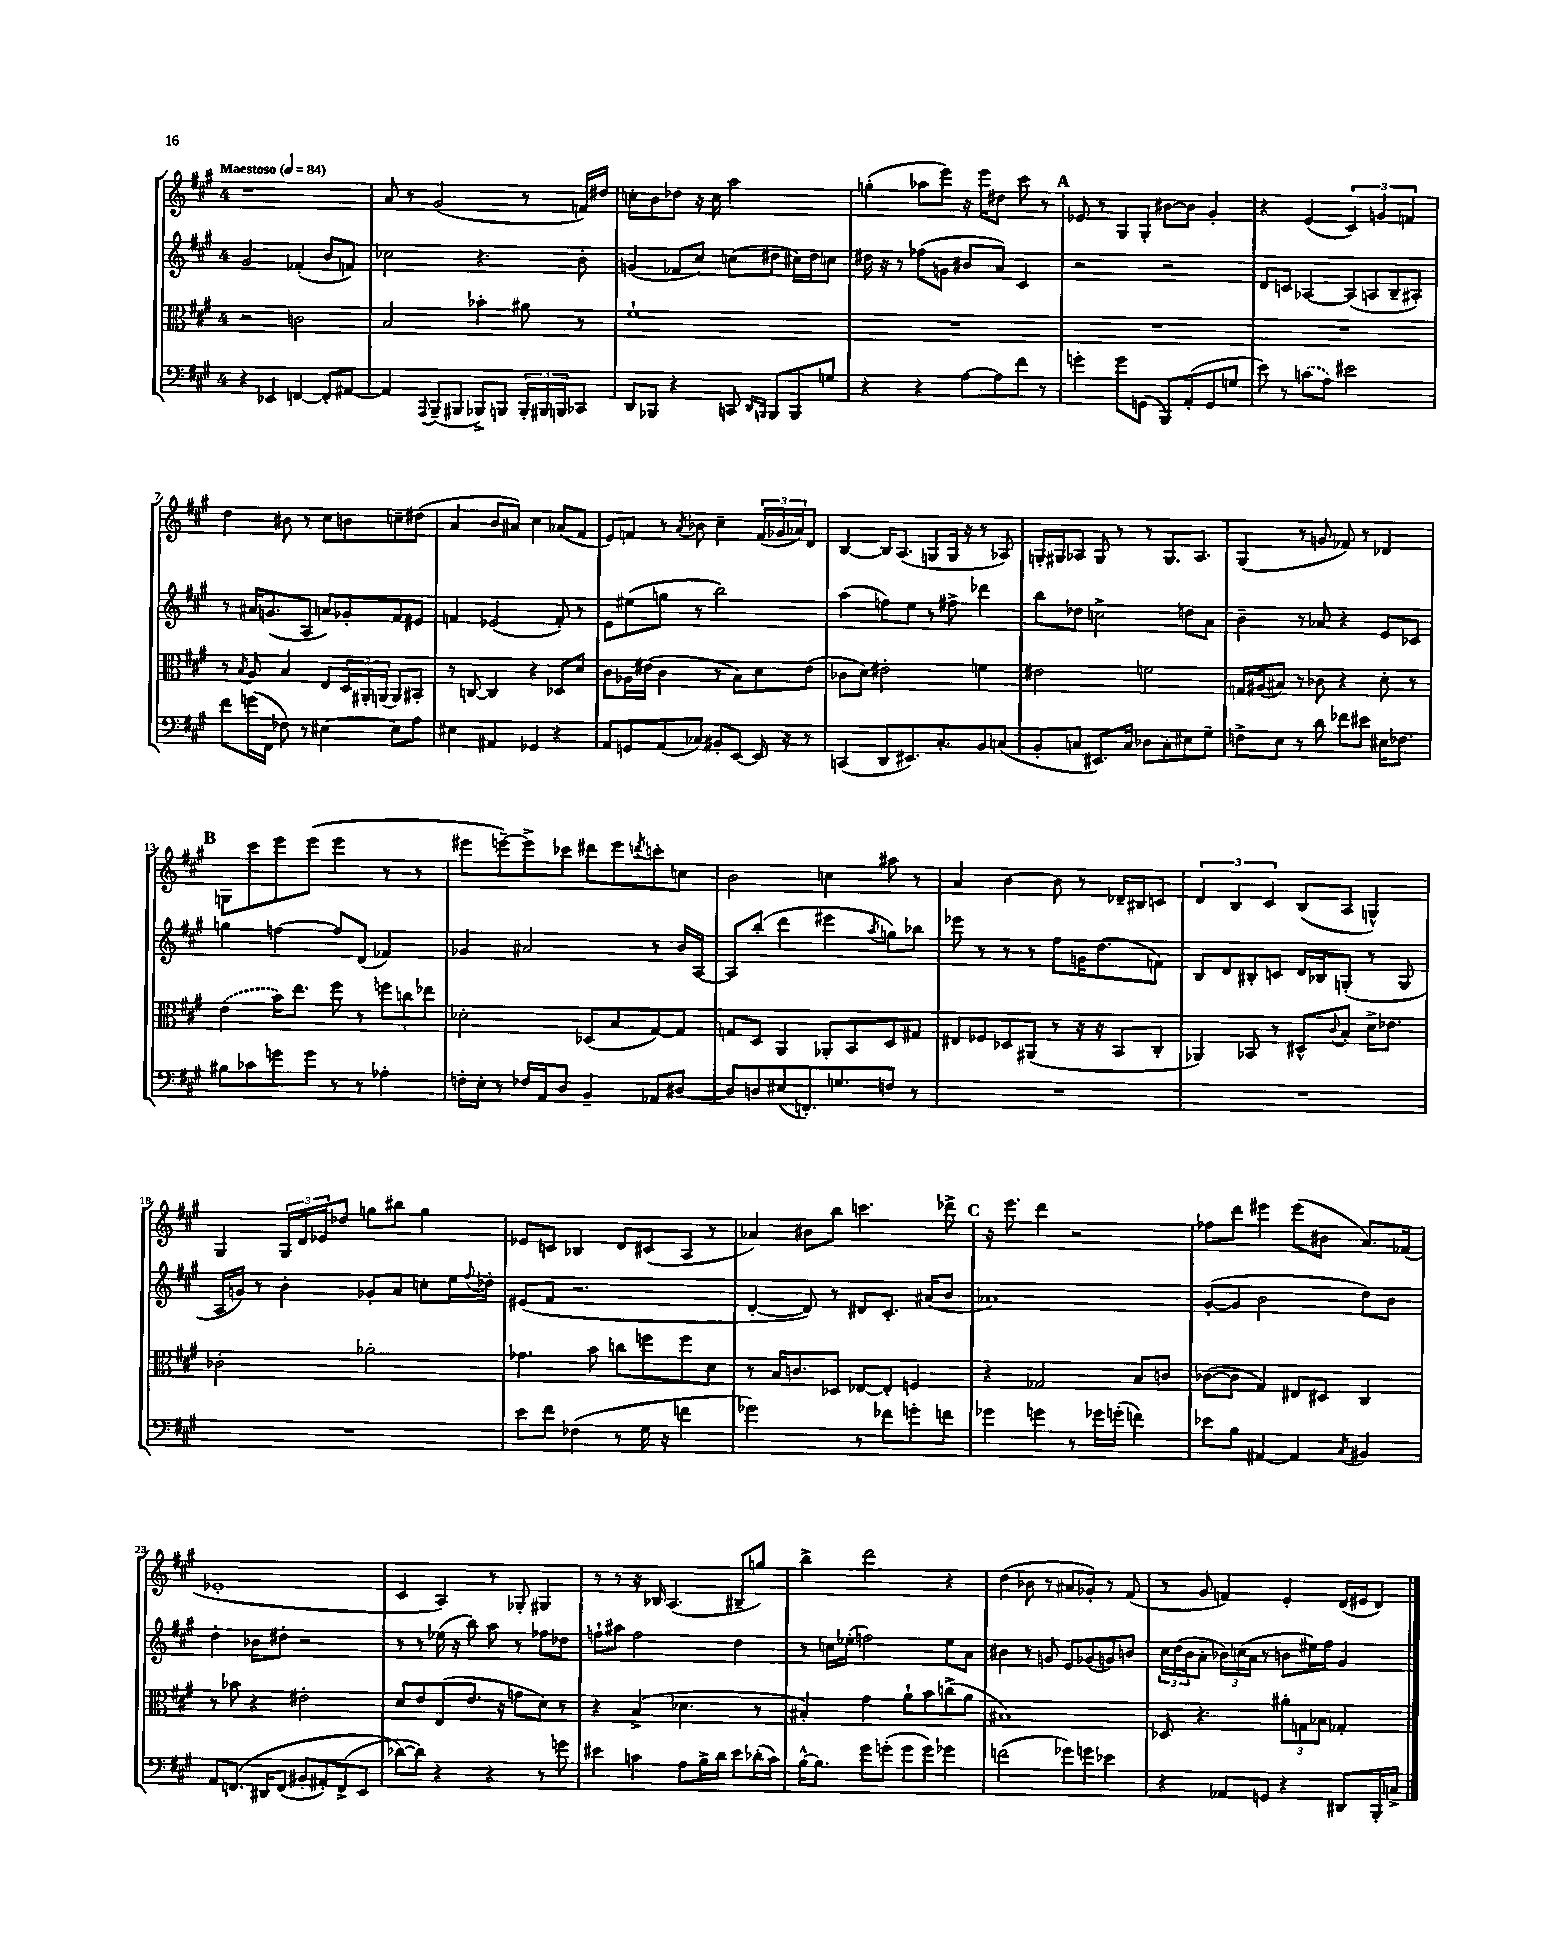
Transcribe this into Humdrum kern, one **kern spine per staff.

**kern	**kern	**kern	**kern
*part4	*part3	*part2	*part1
*staff4	*staff3	*staff2	*staff1
*clefF4	*clefC3	*clefG2	*clefG2
*k[f#c#g#]	*k[f#c#g#]	*k[f#c#g#]	*k[f#c#g#]
*M4/4	*M4/4	*M4/4	*M4/4
*MM84	*MM84	*MM84	*MM84
=1	=1	=1	=1
!	!	!	!LO:TX:a:B:t=Maestoso
4r	2r	2g#/	1r
4EE-X/	.	.	.
[4FFn/	2cn\	(4f-X'/	.
8FF'/L]	.	8b/L	.
[8AA#X/J	.	8fn/J)	.
=2	=2	=2	=2
4AA#/]	2B/	2cc-X\	8a/
.	.	.	8r
8qqAAA/	.	.	.
(8BBB~/L	.	.	(2g#/
8BBB#X/J	.	.	.
8BBB-X^/L)	4b-X'\	4.r	.
8BBBn/J	.	.	.
24BBB'/LL	8a#X\	.	8r
24BBB#X/	.	.	.
24BBBn/J	.	.	.
8CC-X/J	8r	8b'\	16fn/LL)
.	.	.	16dd#X/JJ
=3	=3	=3	=3
8DD/L	1f#`	(4gn/	8ccn'\L
8BBB-X/J	.	.	8b\
4r	.	8f-X/L	8dd-X\J
.	.	8cc#/J)	16r
.	.	.	16cc\
8CCn/	.	(8ccn\L	2aa\
16qqDD/LL	.	.	.
16qqBBBn/JJ	.	.	.
8BBB/L	.	8dd#X\J	.
8BBB/	.	16cc#X\LL)	.
.	.	16dd#\J	.
8Gn/J	.	8ccn\J	.
=4	=4	=4	=4
4r	1r	16dd#X\	(4ggn'\
.	.	16r	.
.	.	8r	.
4r	.	(8ff-X\L	8aa-X\L
.	.	8gn\J	8eee\J)
[8A\L	.	8b#X/L	16r
.	.	.	16eee\KL
8A\]	.	8a/J)	8dd#X\J
8f#\J	.	4c#/	8ccc#\
8r	.	.	8r
!!LO:REH:place=s1:t=A
=5	=5	=5	=5
4gn'\	1r	2r	8e-X/
.	.	.	8r
8g\L	.	.	8G#/L
(8GGn\J	.	.	8G#'/J
8BBB/L)	.	2r	[8b#X\L
(8AA'/	.	.	8b#\J]
8GG/	.	.	4g#'/
8Gn/J	.	.	.
=6	=6	=6	=6
8e\)	1r	8d/L	4r
8r	.	8cn/J	.
(8cn\L	.	[4A-X/	(4e/
8A\J)	.	.	.
2e#X\	.	(8A-/L]	6c#/)
.	.	8An/	.
.	.	.	6gn/
.	.	8B~/	.
.	.	.	6fn/
.	.	8A#X'/J)	.
!!LO:LB:g=z
=7	=7	=7	=7
8f#\L	8r	8r	4dd\
.	8qB/	.	.
(16gn\L	8A/	16a#X/KL	.
16FF#\JJ	.	(8.gn/	.
8F-X\)	4B/	.	8b#X\
8r	.	8A/J	8r
[4E#X\	8E/L	8an/L)	8cc#\L
.	24D/L	8g-X'/	8bn\
.	24AA#X'/	.	.
.	(24AAn/JJ	.	.
8E#\L]	8AA/L)	8f#/	8ccn~\
8A\J	8BB#X'/J	8e#X/J	(8dd#X\J
=8	=8	=8	=8
4E#X\	8r	4fn/	4a/
.	[8Cn/	.	.
4AA#X/	4C/]	(2e-X/	8b/L
.	.	.	8a#X/J)
4GG-X/	4r	.	4cc#\
4r	8D-X/L	8f'/)	(8a-X/L
.	8d/J	8r	8f#/J
=9	=9	=9	=9
8AA/L	8c#\L	8e\L	8e/L)
8GGn/	16A-X\L	(8ee#X\	8fn/J
.	(16e#X\JJ	.	.
(8AA/	4c#\	8ggn\J	8r
.	.	.	8qa/
8C-X/J)	.	8r	8b-X\
8BB#X'/L	8r	2bb\)	4cc#~\
[8EE/J	8B\L)	.	.
16EE/]	8d\	.	(24f/LL
.	.	.	24g-X/
16r	.	.	.
.	.	.	24a-X/J)
8r	(8e#\J	.	8d/J
=10	=10	=10	=10
(4CCn/	8c-X\L	(4aa\	[4B/
.	8d\J)	.	.
8DD/L	2e#X'\	8ffn\L)	16B/KL]
.	.	.	(8.A/J
8.EE#X/)	.	8ee\J	.
.	.	8r	8Gn/L
8.C#'/	.	.	.
.	.	8ff#X^\	16G/Jk
.	.	.	16r
8BB/	4fn\	4ddd-X\	8r
(8Cn/J	.	.	8A-X/)
=11	=11	=11	=11
8BB'/L	2e#X\	8bb\L	16Gn'/LL
.	.	.	16G#X/J
8Cn/J	.	8dd-X\J	8A-X/J
8.EE#X/L)	.	2ccn^\	8G#/
.	.	.	8r
16C/Jk	.	.	.
8D-X\L	2fn\	.	8r
8C'\	.	.	8.G#/L
8E#X\	.	8ddn\L	.
.	.	.	8.A-/J
8G#~\J	.	8a\J	.
=12	=12	=12	=12
8Fn^\L	16Gn/LL	4b~\	(4G#/
.	(16A#X/J	.	.
8E\J	8B#X/J)	.	.
8r	8r	8r	8r
8d\	8c-X\	8a-X/	8gn/
8f-X\L	4r	4r	8f-X/)
8e#X\J	.	.	8r
16E#X\KL	8d'\	8e/L	4d-X/
8.F-X\J	.	.	.
.	8r	8c-X/J	.
!!LO:LB:g=z
!!LO:REH:place=s1:t=B
=13	=13	=13	=13
8B#X\L	(4e\	4ggn\	8Gn\L
8c-X\	.	.	8ccc#\
8gn\	16b\KL)	[4ffn\	8eee\
.	8.ee\J	.	.
8g\J	.	.	(8eee\J
8r	8ff#\	8ff/L]	4eee\
8r	8r	(8d/J	.
4A-X'\	12ffn\L	4f-X/)	8r
.	12ccn\	.	.
.	.	.	8r
.	12ee-X\J	.	.
=14	=14	=14	=14
16Fn'\LL	2d-X'\	4g-X/	8eee#X\L
16E'\JJ	.	.	.
8r	.	.	[8eeen~\)
16F-X/LL	.	2a#X/	8eee^\]
16AA/J	.	.	.
8D/J	.	.	8ccc-X\J
4BB~/	(8D-X/L	.	8ddd#X\L
.	8B/	.	8eee\
.	.	.	8qdddn/
8AA-X/L	[8G#/)	8r	8cccn'\
[8D#X/J	8G#/J]	16b/LL	8ccn\J
.	.	[16A/JJ	.
=15	=15	=15	=15
8D#/L]	8Gn/L	8A/L]	2b\
8Dn/	8D/J	(8bb'/J	.
(8E#X/	4AA/	4ddd\	.
8.FFn'/)	.	.	.
.	8AA-X'/L	4eee#X\	4ccn\
8.Gn/	.	.	.
.	8BB/	.	.
.	.	8qaa/	.
8Fn/J	8D/	8ggn\L)	8aa#X\
8r	8G#X/J	8bb-X\J	8r
=16	=16	=16	=16
1r	8E#X/L	8eee-X\	4a/
.	8F-X/	8r	.
.	8D-X/	8r	[4b\
.	(8AA#X/J	8r	.
.	8r	8ff#\L	8b\]
.	16r	16gn\K	8r
.	16r	(8.dd\	.
.	8BB/L	.	16d-X~/LL
.	.	.	16B#X/J
.	8C#'/J	8fn\J)	8cn/J
=17	=17	=17	=17
1r	4AA-X/)	8B/L	6d/
.	.	8d/	.
.	.	.	6B/
.	8BB-X/	8B#X'/	.
.	.	.	6c#/
.	8r	8cn/J	.
.	8D#X^^/L	16d/LL	(8B/L
.	.	16B-X/J	.
.	8qqc#/	.	.
.	8B'/J	(8Gn'/J	8A/J
.	16d^\KL	8r	4Gn^^/)
.	8.e-X\J	.	.
.	.	8G/	.
!!LO:LB:g=z
=18	=18	=18	=18
1r	2c-X'\	16A/LL	4G#/
.	.	16gn/JJ)	.
.	.	8r	.
.	.	4b'\	24G#/LL
.	.	.	24d/
.	.	.	24e-X/J
.	.	.	8dd-X/J
.	2a-X'\	8g-X'/L	8ggn\L
.	.	8a/J	8bb#X\J
.	.	8ccn'\L	4gg\
.	.	16ee\L	.
.	.	8qqff#/	.
.	.	16dd-X'\JJ	.
=19	=19	=19	=19
8e\L	4.g-X\	(8e#X/L	8e-X/L
8f#\J	.	8f#/J	8cn/J
(4F-X\	.	2.r	4B-X/
.	8b\	.	.
8r	8ccn\L	.	8d/L
16G#\	8ffn\	.	(8c#X/
16r	.	.	.
4fn\	8ff\	.	8A/J
.	8d\J	.	8r
=20	=20	=20	=20
2g-X\)	8r	[4d'/	4a-X/)
.	16B/KL	.	.
.	8.cn/	.	.
.	.	8d/])	8b#X\L
.	8D-X/J	8r	8bb\J
8r	[8E-X/L	8d#X/L	4.cccn\
8f-X\L	8E-'/J]	8.c#'/J	.
8gn'\	4Fn/	.	.
.	.	(16a#X/KL	.
8fn\J	.	8b/J	8ddd-X^\
!!LO:REH:place=s1:t=C
=21	=21	=21	=21
4g-X\	4r	1a-X)	16r
.	.	.	8.eee\
4gn\	2G-X/	.	4ddd\
8r	.	.	2r
16g-X\LL	.	.	.
(16gn'\JJ	.	.	.
4fn\)	8B/L	.	.
.	8cn/J	.	.
=22	=22	=22	=22
8e-X\L	([8c-X\L	([8g#'/L	8ff-X\L
8B\J	8c-\J]	8g#/J]	8ddd\J
[4AA#X/	4G#/)	2b\	4eee#X\
4AA#/]	8E#X/L	.	(8eee#\L
.	8D#X/J	.	8b#X\J
8qC#/	.	.	.
4BB#X/	4C#/	8dd\L)	8.a/L)
.	.	8b\J	.
.	.	.	(16f-X/Jk
!!LO:LB:g=z
=23	=23	=23	=23
8AA/L	8r	4dd'\	1e-X'
(8.FFn/J	8b-X\	.	.
.	4r	8b-X\L	.
16DD#X/KL	.	.	.
(8FF/J	.	8dd#X'\J	.
8BB#X'/L	2e#X'\	2r	.
8AA#X'/)	.	.	.
(8FF^/	.	.	.
8EE/J	.	.	.
=24	=24	=24	=24
[8d-X\L)	8d/L	8r	4c#/
8d-\J])	8e/	8r	.
4r	(8E/	(16ee-X\	4A/)
.	.	16r	.
.	8.e/J	8bb\)	.
4r	.	8aa\	8r
.	16r	.	.
.	8gn\L	8r	8G-X'/
8r	8d\J)	8ff-X\L	4G#X/
8gn\	8r	8dd-X\J	.
=25	=25	=25	=25
4e#X\	4r	8ffn`\L	8r
.	.	8aa#X\J	8r
4cn\	(4B^/	2ff\	16r
.	.	.	16B-X/
.	.	.	(4.A/
8A\L	4.d-X\	.	.
16B^\L	.	.	.
16d\JJ	.	.	.
8e#\L	.	4dd\	8B#X~/L
(16d-X'\L	8r	.	8ggn/J)
16c\JJ)	.	.	.
=26	=26	=26	=26
[16B^^\KL	4B#X'/)	8r	4bb^\
8.B\J]	.	.	.
.	.	16ccn\LL	.
.	.	(16ee-X'\JJ	.
8g#\L	4g#\	2ffn\)	2ddd\
(8gn'\J	.	.	.
8g\L	8a`\L	.	.
8g\J)	8b\	.	.
4g-X\	(8ccn^\	8ee-\L	4r
.	8a\J	8a\J	.
=27	=27	=27	=27
(2fn\	1B#X)	4b#X\	(4dd\
.	.	8r	8b-X\
.	.	8gn/	8r
8g-X\L)	.	8e/L	8a#X/L
8gn\J	.	(8g-X/	8g-X'/J)
4e-X\	.	8gn/)	8r
.	.	8bn/J	(8f#/
=28	=28	=28	=28
4r	8D-X/	24cc#\LL	8r
.	.	(24dd\	.
.	.	24b\J	.
.	4.r	8a'\J	8g#/
8AA-X/L	.	24b-X\LL)	4fn/)
.	.	(24ccn\	.
.	.	24a\JJ	.
8GGn/J	.	8r	.
4r	12a#X'\L	8bn\L	4e'/
.	12Gn\	.	.
.	.	16ee#X\L)	.
.	12B-X\J	.	.
.	.	16ff#\JJ	.
8DD#X/L	4G-X'/	4g#/	(16d/LL
.	.	.	16e#X/J
16BBB'/L	.	.	8d/J)
16Cn^/JJ	.	.	.
==	==	==	==
*-	*-	*-	*-
